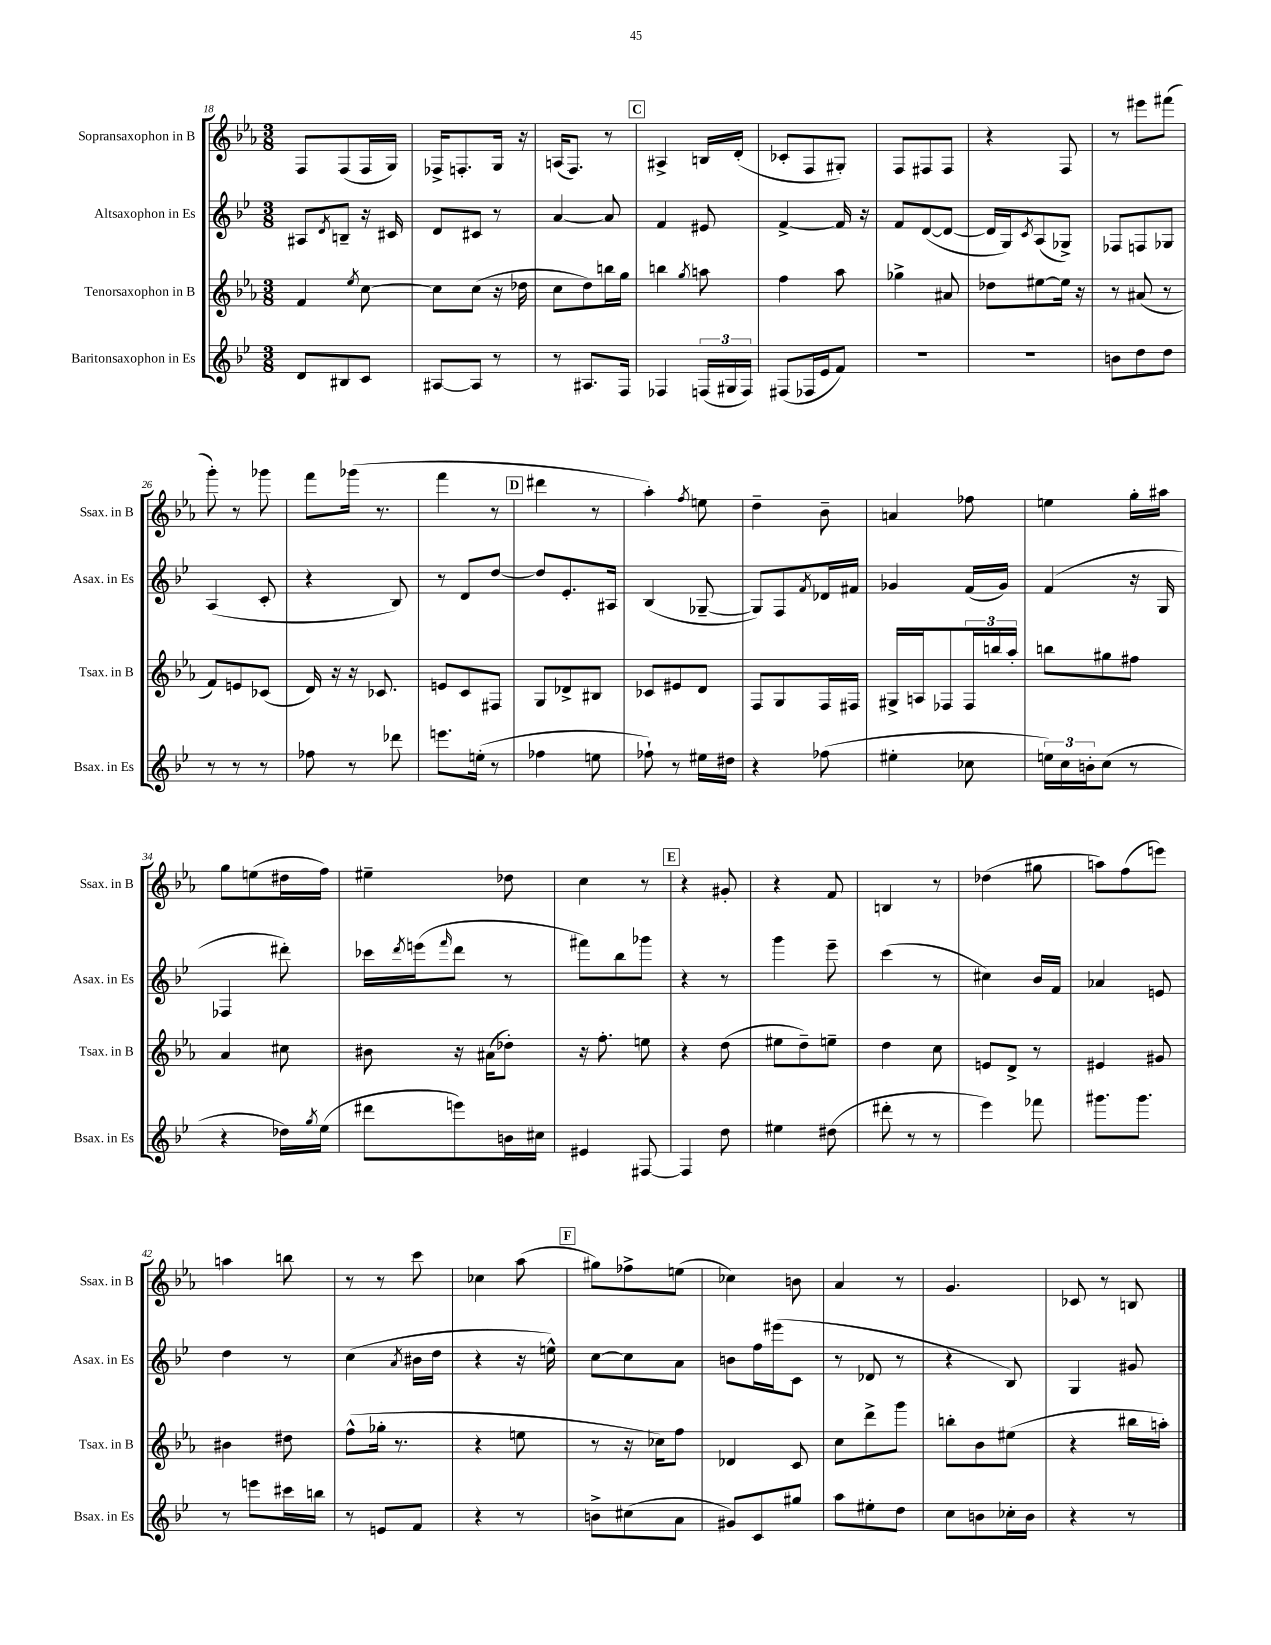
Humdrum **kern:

**kern	**kern	**kern	**kern
*staff4	*staff3	*staff2	*staff1
*clefG2	*clefG2	*clefG2	*clefG2
*k[b-e-]	*k[b-e-a-]	*k[b-e-]	*k[b-e-a-]
*M3/8	*M3/8	*M3/8	*M3/8
8d	4f	8A#	8F
.	.	8qd	.
8B#	.	8B~	(8F
.	8qee-	.	.
8c	[8cc	16r	16F
.	.	16c#	16G)
=	=	=	=
[8A#	8cc]	8d	16F-^
.	.	.	8.F'
8A#]	(8cc	8c#	.
8r	16r	8r	16G
.	16dd-	.	16r
=	=	=	=
8r	8cc	[4a	(16A
.	.	.	8.F)
8.A#	8dd)	.	.
.	16bb	8a]	8r
16F	16gg	.	.
=	=	=	=
4F-	4bb	4f	4A#^
.	8qgg	.	.
(24F	8aa	8e#	16B
24G#	.	.	.
.	.	.	(16d'
24F)	.	.	.
=	=	=	=
(8F#	4ff	[4f^	8c-'
16F-	.	.	8F
16e-	.	.	.
8f)	8aa-	16f]	8G#')
.	.	16r	.
=	=	=	=
4.r	4gg-^	8f	8F
.	.	([8d	8F#
.	8a#	8d_	8F#
=	=	=	=
4.r	8dd-	16d]	4r
.	.	16G)	.
.	.	8qc	.
.	[8ee#	(8A	.
.	16ee#]	8G-^)	8F
.	16r	.	.
=	=	=	=
8b	8r	8F-	8r
8dd	(8a#	8F	8eee#
8dd	8r	8G-	(8fff#
=	=	=	=
8r	8f)	(4A	8ggg')
8r	8e	.	8r
8r	(8c-	8c'	8ggg-
=	=	=	=
8ff-	16d)	4r	8fff
.	16r	.	.
8r	16r	.	(16ggg-
.	8.c-	.	8.r
8ddd-	.	8B-)	.
=	=	=	=
8.eee	8e	8r	4fff
.	8c	8d	.
(16ee'	.	.	.
8r	8F#	[8dd	8r
=	=	=	=
4ff-	8G	8dd]	4ddd#
.	8d-^	8.e-'	.
8ee	8B#	.	8r
.	.	16A#	.
=	=	=	=
8ff-`)	8c-	(4B-	4aa-')
8r	8e#	.	.
.	.	.	8qff
16ee#	8d	[8G-~	8ee
16dd#	.	.	.
=	=	=	=
4r	8F	8G-])	4dd~
.	8G	8F	.
.	.	8qf	.
(8ff-	16F	16d-	8b-~
.	16F#	16f#	.
=	=	=	=
4ee#'	16G#^	4g-	4a
.	16A	.	.
.	8F-	.	.
8cc-	24F-	(16f	8ff-
.	24bb	.	.
.	.	16g-)	.
.	24aa-'	.	.
=	=	=	=
24ee)	8bb	(4f	4ee
24cc	.	.	.
24b'	.	.	.
(8cc	8gg#	.	.
8r	8ff#	16r	16gg'
.	.	16G	16aa#
=	=	=	=
4r	4a-	4F-	8gg
.	.	.	(8ee
16dd-)	8cc#	8ddd#')	16dd#
8qgg	.	.	.
(16ee-	.	.	16ff)
=	=	=	=
8ddd#	8b#	16ccc-	4ee#~
.	.	8qddd	.
.	.	(16eee	.
.	.	16qqfff	.
8eee)	16r	8ddd	.
.	(16a#	.	.
16b	8dd-')	8r	8dd-
16cc#	.	.	.
=	=	=	=
4e#	16r	8fff#)	4cc
.	8.ff'	.	.
.	.	8bb-	.
[8F#	8ee	8ggg-	8r
=	=	=	=
4F#]	4r	4r	4r
8dd	(8dd	8r	8g#'
=	=	=	=
4ee#	8ee#	4ggg	4r
.	8dd~)	.	.
(8dd#	8ee~	8eee-~	8f
=	=	=	=
8ddd#'	4dd	(4ccc	4B
8r	.	.	.
8r	8cc	8r	8r
=	=	=	=
4eee-)	8e	4cc#)	(4dd-
.	8d^	.	.
8fff-	8r	16b-	8gg#
.	.	16f	.
=	=	=	=
8.ggg#	4e#	4a-	8aa)
.	.	.	(8ff
8.ggg#	.	.	.
.	8g#	8e	8eee)
=	=	=	=
8r	4b#	4dd	4aa
8eee	.	.	.
16ccc#	8dd#	8r	8bb
16bb	.	.	.
=	=	=	=
8r	(8ff^^	(4cc	8r
8e	16gg-'	.	8r
.	8.r	.	.
.	.	8qa	.
8f	.	16b#	8ccc
.	.	16dd	.
=	=	=	=
4r	4r	4r	4cc-
8r	8ee	16r	(8aa-
.	.	16ee^^)	.
=	=	=	=
8b^	8r	[8cc	8gg#)
(8cc#	16r	8cc]	8ff-^
.	16cc-)	.	.
8a	8ff	8a	(8ee
=	=	=	=
8g#)	4d-	8b	4cc-)
8c	.	16ff	.
.	.	(16eee#	.
8gg#	8c	8c	8b
=	=	=	=
8aa	8cc	8r	4a-
8ee#'	8ddd^	8d-	.
8dd	8ggg	8r	8r
=	=	=	=
8cc	8bb'	4r	4.g
8b	8b-	.	.
16cc-'	(8ee#	8B-)	.
16b	.	.	.
=	=	=	=
4r	4r	4G	8c-
.	.	.	8r
8r	16bb#	8g#	8B
.	16aa')	.	.
==	==	==	==
*-	*-	*-	*-
